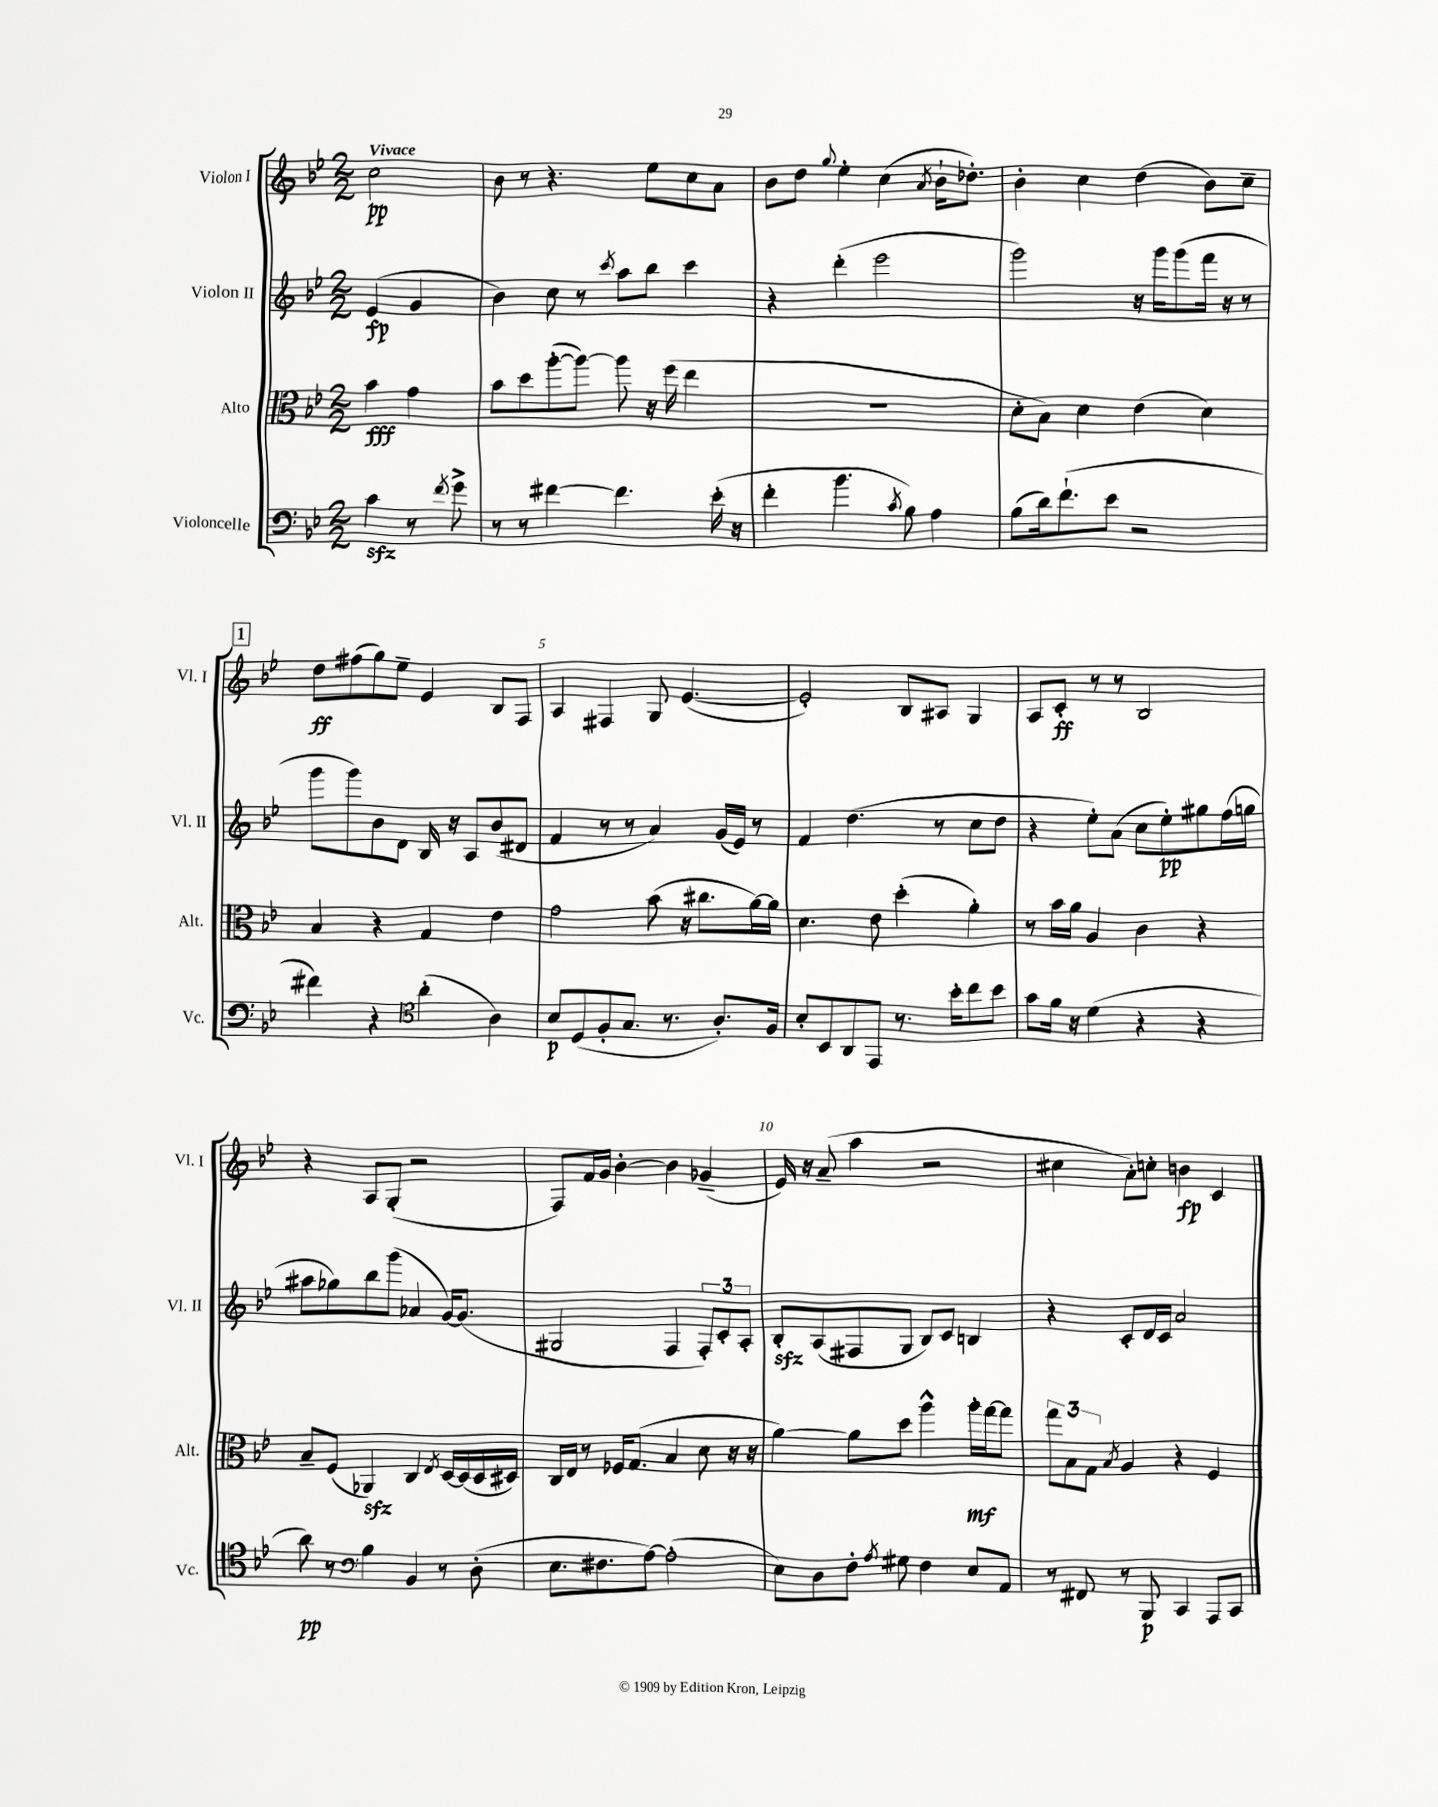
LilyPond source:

<<
\new StaffGroup <<
\new Staff = "s0" \with { instrumentName = "Violon I" shortInstrumentName = "Vl. I" } {
    \clef treble \key bes \major \numericTimeSignature \time 2/2 \partial 2 \tempo "Vivace"
    \autoBeamOff c''2\pp |
    bes'8 r8 r4. ees''8[ c''8 a'8] |
    bes'8[ d''8] \appoggiatura { g''8 } ees''4-. c''4( \acciaccatura { a'8 } bes'16[-! des''8.]-.) |
    bes'4-. c''4 d''4( bes'8[) c''8]-- |
    \mark \markup { \box "1" } d''8[\ff fis''8( g''8) ees''8]-- ees'4 bes8[ f8] |
    a4 fis4 g8 ees'4.~( |
    ees'2-.) bes8[ ais8] g4 |
    a8[ c'8]-.\ff r8 r8 bes2 |
    r4 a8[ g8]-.( r2 |
    f8[) f'16 g'16] bes'4~-. bes'4 ges'4--( |
    ees'16) r16 a'8--( a''4 r2 |
    cis''4 a'8[-.) c''8]-. b'4\fp c'4 \bar "|." |
}
\new Staff = "s1" \with { instrumentName = "Violon II" shortInstrumentName = "Vl. II" } {
    \clef treble \key bes \major \numericTimeSignature \time 2/2 \partial 2
    \autoBeamOff ees'4\fp( g'4 |
    bes'4) c''8 r8 \acciaccatura { c'''8 } a''8[ bes''8] c'''4 |
    r4 d'''4-.( ees'''2 |
    g'''2) r16 g'''16[ g'''8( f'''16] r16 r8 |
    \mark \markup { \box "1" } g'''8[ g'''8) bes'8 d'8] bes16 r16 a8[ bes'8( dis'8] |
    f'4 r8 r8 a'4) g'16[( ees'16]) r8 |
    f'4 d''4.( r8 c''8[ d''8] |
    r4 ees''8[-.) a'8]( c''8[ ees''8-.\pp) gis''8 f''16( g''16] |
    ais''8[ ges''8) bes''8 g'''8]( aes'4 g'16[~) g'8.]( |
    gis2 f4 \tuplet 3/2 { f8[-.) c'8-. a8]-. } |
    bes8[-.\sfz a8( fis8 g8] bes8[) c'8] b4 |
    r4 c'8[-. d'16 c'16] a'2 \bar "|." |
}
\new Staff = "s2" \with { instrumentName = "Alto" shortInstrumentName = "Alt." } {
    \clef alto \key bes \major \numericTimeSignature \time 2/2 \partial 2
    \autoBeamOff bes'4\fff g'4 |
    bes'8[ d''8 a''8~-.( a''8]~) a''8 r16 f''16( ees''4 |
    R1 |
    d'8[-. bes8]) d'4 ees'4( d'4) |
    \mark \markup { \box "1" } bes4 r4 g4 ees'4 |
    g'2 bes'8( r16 cis''8.[ a'16~) a'16] |
    d'4. ees'8 d''4-.( a'4-.) |
    r8 bes'16[ a'16] a4 c'4 r4 |
    bes8[-- f8]( aes,4\sfz) c4 \acciaccatura { ees8 } d16[~ d16( d16 dis16]) |
    c16[ ees16] r8 fes16[ g8.]( bes4 d'8 r16 r16 |
    a'4~) a'8[ d''8] a''4-^ a''16[-.\mf g''16~ g''8] |
    \tuplet 3/2 { g''8[ bes8 g8] } \acciaccatura { bes8 } a4 r4 f4 \bar "|." |
}
\new Staff = "s3" \with { instrumentName = "Violoncelle" shortInstrumentName = "Vc." } {
    \clef bass \key bes \major \numericTimeSignature \time 2/2 \partial 2
    \autoBeamOff c'4\sfz r8 \acciaccatura { f'8 } g'8-> |
    r8 r8 fis'4~ fis'4. ees'16-.( r16 |
    f'4-. bes'4. \acciaccatura { c'8 } bes8) a4 |
    bes8[( d'16) f'8.-!( ees'8] r2 |
    \mark \markup { \box "1" } fis'4) r4 \clef tenor a'4-.( a4) |
    bes8[\p d8( f8-. g8.] r8. a8.[-.) f16] |
    bes8[-. bes,8 a,8 ees,8] r8. bes'16[-. c''8 bes'8] |
    g'8[ f'16] r16 d'4( r4 r4 |
    a'8\pp) r8 \clef bass bes4 bes,4 r8 d8-.( |
    ees8.[ fis8. a8]~) a2-.( |
    ees8[) d8 f8]-. \acciaccatura { a8 } gis8 f4 ees8[ a,8] |
    r8 fis,8 r8 bes,,8\p c,4 a,,8[ c,8] \bar "|." |
}
>>
>>
\layout { \context { \Score \override BarNumber.break-visibility = ##(#f #t #t) barNumberVisibility = #(every-nth-bar-number-visible 5) } }
